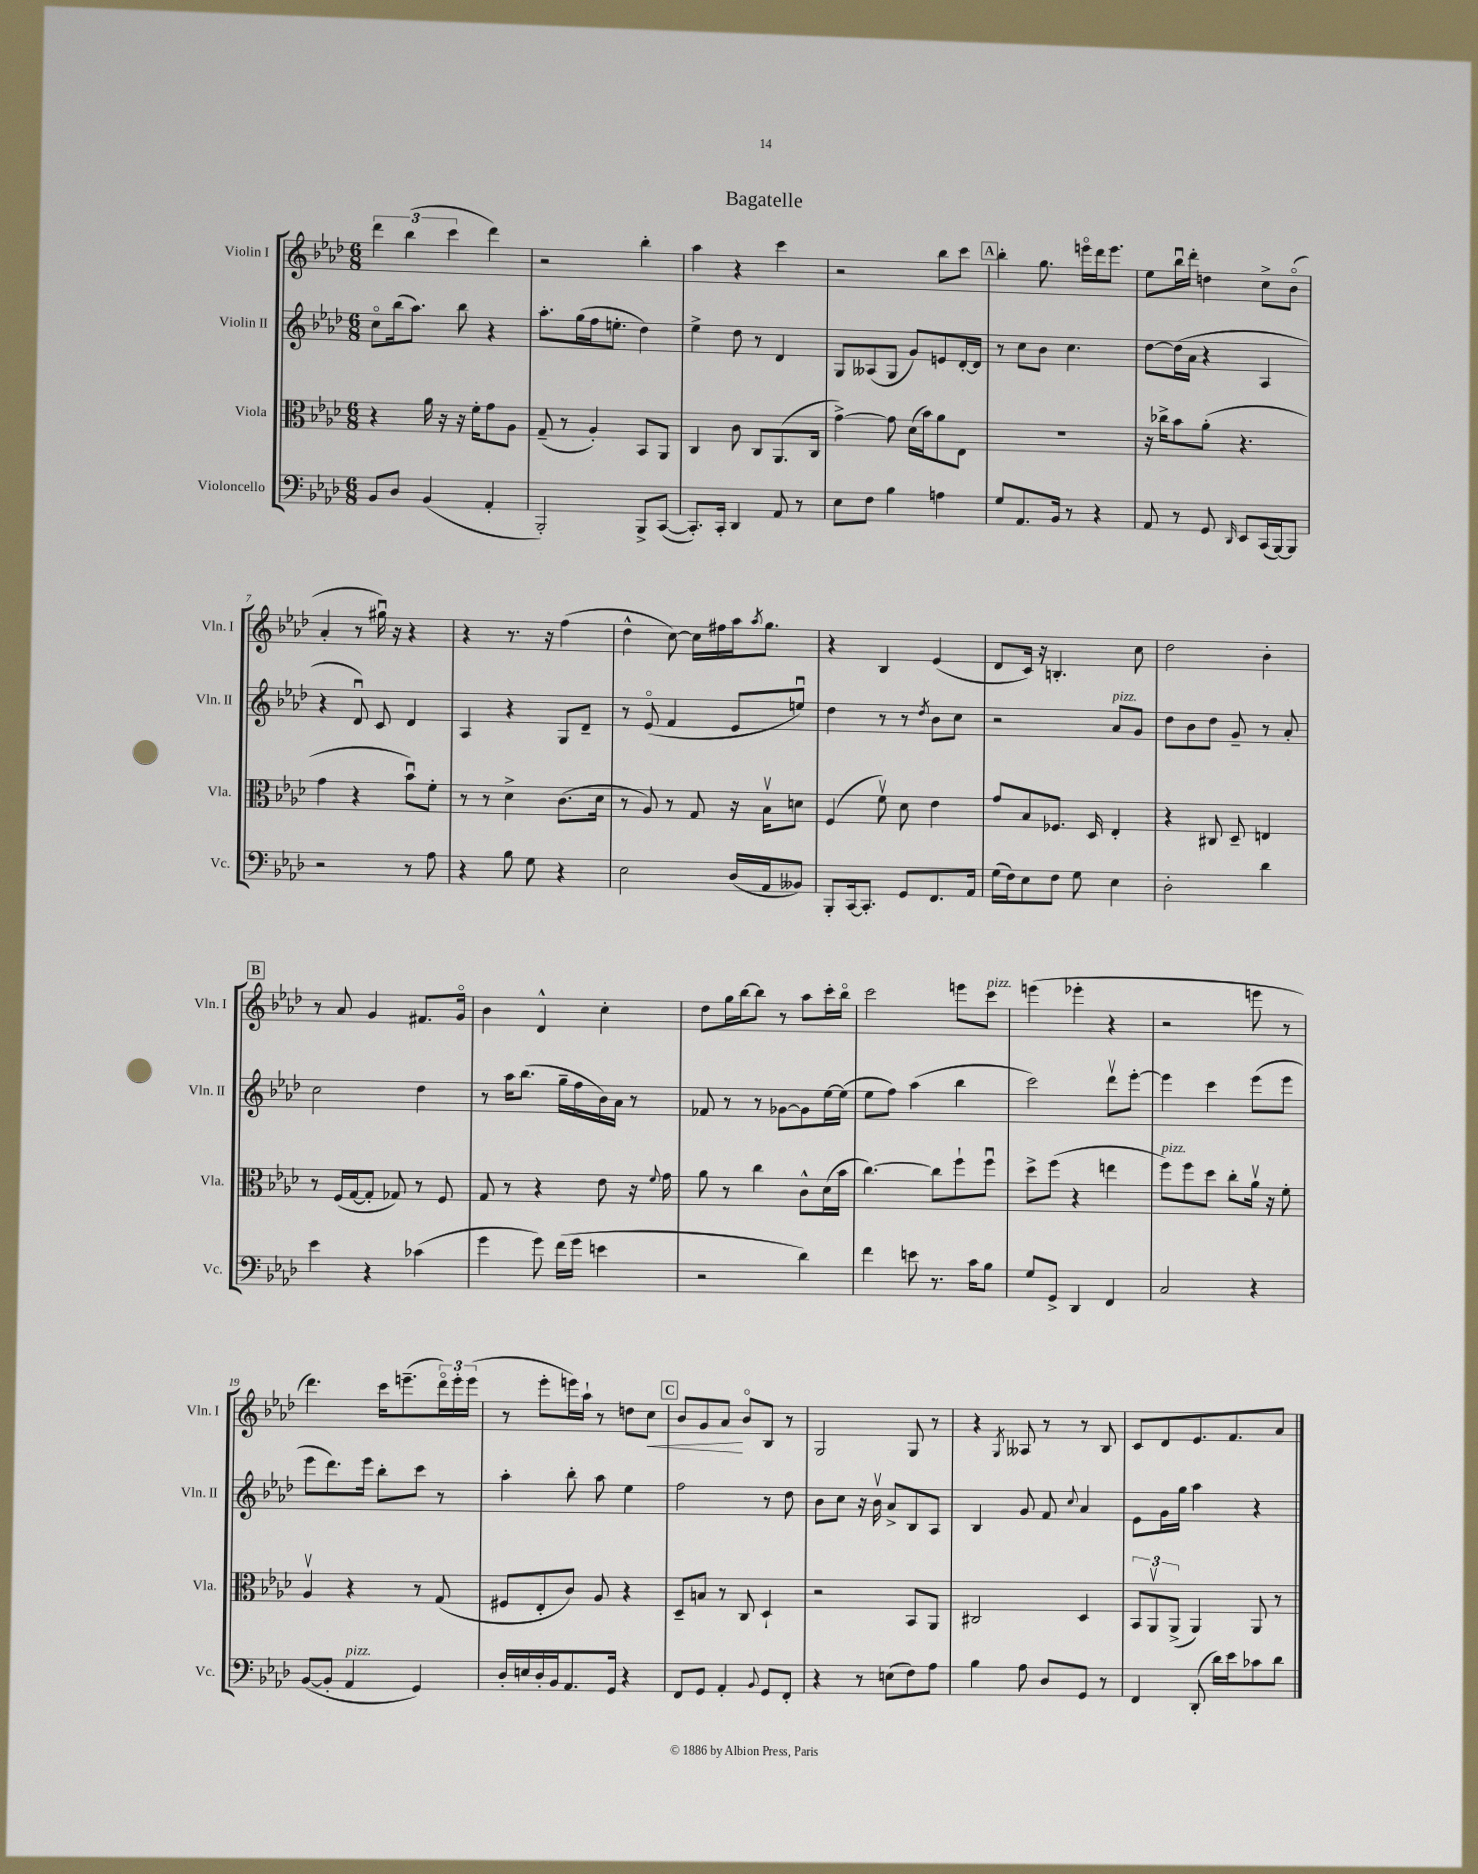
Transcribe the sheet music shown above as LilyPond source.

\header { title = "Bagatelle" }
<<
\new StaffGroup <<
\new Staff = "s0" \with { instrumentName = "Violin I" shortInstrumentName = "Vln. I" } {
    \clef treble \key aes \major \numericTimeSignature \time 6/8
    \tuplet 3/2 { des'''4 bes''4( c'''4 } des'''4) |
    r2 bes''4-. |
    aes''4 r4 c'''4 |
    r2 bes''8 c'''8 |
    \mark \markup { \box "A" } bes''4-. g''8. e'''16\flageolet des'''16 e'''8. |
    ees''8 bes''16\downbow des'''16-. d''4 c''8-> bes'8\flageolet( |
    aes'4-. r8 gis''16\downbow) r16 r4 |
    r4 r8. r16 f''4( |
    des''4-^ c''8~) c''16 fis''16 aes''16 \acciaccatura { aes''8 } g''8. |
    r4 bes4 ees'4( |
    des'8 c'16) r16 b4.-. c''8 |
    des''2 bes'4-. |
    \mark \markup { \box "B" } r8 aes'8 g'4 fis'8. g'16\flageolet |
    bes'4 des'4-^ c''4-. |
    des''8 g''16 bes''16~ bes''8 r8 aes''8 c'''16-. bes''16\flageolet |
    c'''2 e'''8 c'''8^\markup { \italic "pizz." } |
    e'''4( ees'''4-. r4 |
    r2 e'''8 r8 |
    des'''4.) c'''16 e'''8.--( \tuplet 3/2 { des'''16\flageolet) e'''16-. e'''16( } |
    r8 ees'''8-. e'''16) aes''16-! r8 d''8 c''8\< |
    \mark \markup { \box "C" } bes'8 g'8 aes'8\! bes'8\flageolet bes8 r8 |
    g2 g8 r8 |
    r4 \acciaccatura { g8 } aeses8 r8 r8 bes8 |
    c'8 des'8 ees'8. f'8. aes'8 \bar "|." |
}
\new Staff = "s1" \with { instrumentName = "Violin II" shortInstrumentName = "Vln. II" } {
    \clef treble \key aes \major \numericTimeSignature \time 6/8
    c''8\flageolet bes''16( aes''8.) bes''8 r4 |
    aes''8.-. g''16( f''16 e''8.-. des''4) |
    ees''4-> des''8 r8 des'4 |
    g8 aeses8( g8 g'8) e'8 des'16~-. des'16 |
    \mark \markup { \box "A" } r8 c''8 bes'8 c''4. |
    des''8~ des''16( aes'16 r4 aes4 |
    r4 des'8\downbow) c'8 des'4 |
    aes4 r4 g8 des'8-- |
    r8 ees'8\flageolet( f'4 ees'8 e''8\downbow) |
    des''4 r8 r8 \acciaccatura { des''8 } bes'8 c''8 |
    r2 aes'8^\markup { \italic "pizz." } g'8 |
    des''8 bes'8 des''8 g'8-- r8 aes'8-. |
    \mark \markup { \box "B" } c''2 des''4 |
    r8 aes''16 bes''8.( g''16-- f''16 bes'16) aes'16 r8 |
    fes'8 r8 r8 ges'8~ ges'8 ees''16~ ees''16( |
    ees''8 f''8) aes''4( bes''4 |
    c'''2) des'''8\upbow ees'''8~-. |
    ees'''4 c'''4 ees'''8( ees'''8 |
    ees'''8 des'''8.) ees'''16 bes''8-. c'''8 r8 |
    aes''4-. bes''8-. aes''8 ees''4 |
    \mark \markup { \box "C" } f''2 r8 des''8 |
    bes'8 c''8 r16 bes'16\upbow aes'8-> bes8 aes8 |
    bes4 g'8 f'8 \appoggiatura { c''8 } aes'4 |
    ees'8 g'16 g''16 aes''4 r4 \bar "|." |
}
\new Staff = "s2" \with { instrumentName = "Viola" shortInstrumentName = "Vla." } {
    \clef alto \key aes \major \numericTimeSignature \time 6/8
    r4 aes'16 r16 r16 f'16-. g'8 aes8 |
    g8--( r8 aes4-.) bes,8 aes,8 |
    c4 c'8 c8 aes,8.( c16 |
    g'4~->) g'8 des'16( bes'16) aes'8 ees8 |
    \mark \markup { \box "A" } R2. |
    r16 ces''16-> bes'8 aes'8-.( r4. |
    g'4 r4 bes'8\downbow) f'8-. |
    r8 r8 des'4-> c'8.( des'16 |
    r8 aes8) r8 g8 r16 bes16\upbow d'8 |
    f4( f'8\upbow) des'8 ees'4 |
    g'8 bes8 fes8. des16 ees4-. |
    r4 cis8 des8-- e4 |
    \mark \markup { \box "B" } r8 f16( g16~ g8-. ges8) r8 f8 |
    g8 r8 r4 ees'8 r16 \appoggiatura { f'8 } g'16 |
    aes'8 r8 c''4 c'8-^ des'16( bes'16 |
    c''4.~) c''8 f''8-! f''8\downbow |
    des''8-> f''8( r4 e''4 |
    f''8^\markup { \italic "pizz." }) f''8 des''8 c''8-. aes'16\upbow r16 f'8-. |
    aes4\upbow r4 r8 g8( |
    fis8 ees8-. c'8) aes8 r4 |
    \mark \markup { \box "C" } des8-- b8 r8 c8 des4-! |
    r2 bes,8 aes,8 |
    cis2 des4 |
    \tuplet 3/2 { bes,8 aes,8\upbow aes,8->( } aes,4) aes,8 r8 \bar "|." |
}
\new Staff = "s3" \with { instrumentName = "Violoncello" shortInstrumentName = "Vc." } {
    \clef bass \key aes \major \numericTimeSignature \time 6/8
    bes,8 des8 bes,4( aes,4-. |
    bes,,2-.) bes,,8-> c,8~( |
    c,8.-.) c,16-. des,4 aes,8 r8 |
    ees8 f8 bes4 a4 |
    \mark \markup { \box "A" } g8 aes,8. bes,16 r8 r4 |
    aes,8 r8 g,8 \grace { des,16 } ees,8 c,16( bes,,16~) bes,,8 |
    r2 r8 aes8 |
    r4 bes8 g8 r4 |
    ees2 des16( aes,16 beses,8) |
    bes,,8-. c,16~ c,8.-. g,8 f,8. aes,16 |
    g16( f16) ees8 f8 g8 ees4 |
    des2-. des'4 |
    \mark \markup { \box "B" } ees'4 r4 ces'4( |
    g'4 g'8) f'16( g'16 e'4 |
    r2 des'4) |
    f'4 e'8 r8. c'16 bes8 |
    g8 g,8-> des,4 f,4 |
    c2 r4 |
    bes,8~( bes,8-. aes,4^\markup { \italic "pizz." } g,4) |
    des16-. e16 des16-. bes,16 aes,8. g,16 r4 |
    \mark \markup { \box "C" } f,8 g,8 aes,4-. \appoggiatura { bes,8 } g,8 f,8-. |
    r4 r8 e8( f8) aes8 |
    bes4 aes8 des8 g,8 r8 |
    f,4 des,8-.( des'16) ees'16 ces'8 des'8 \bar "|." |
}
>>
>>
